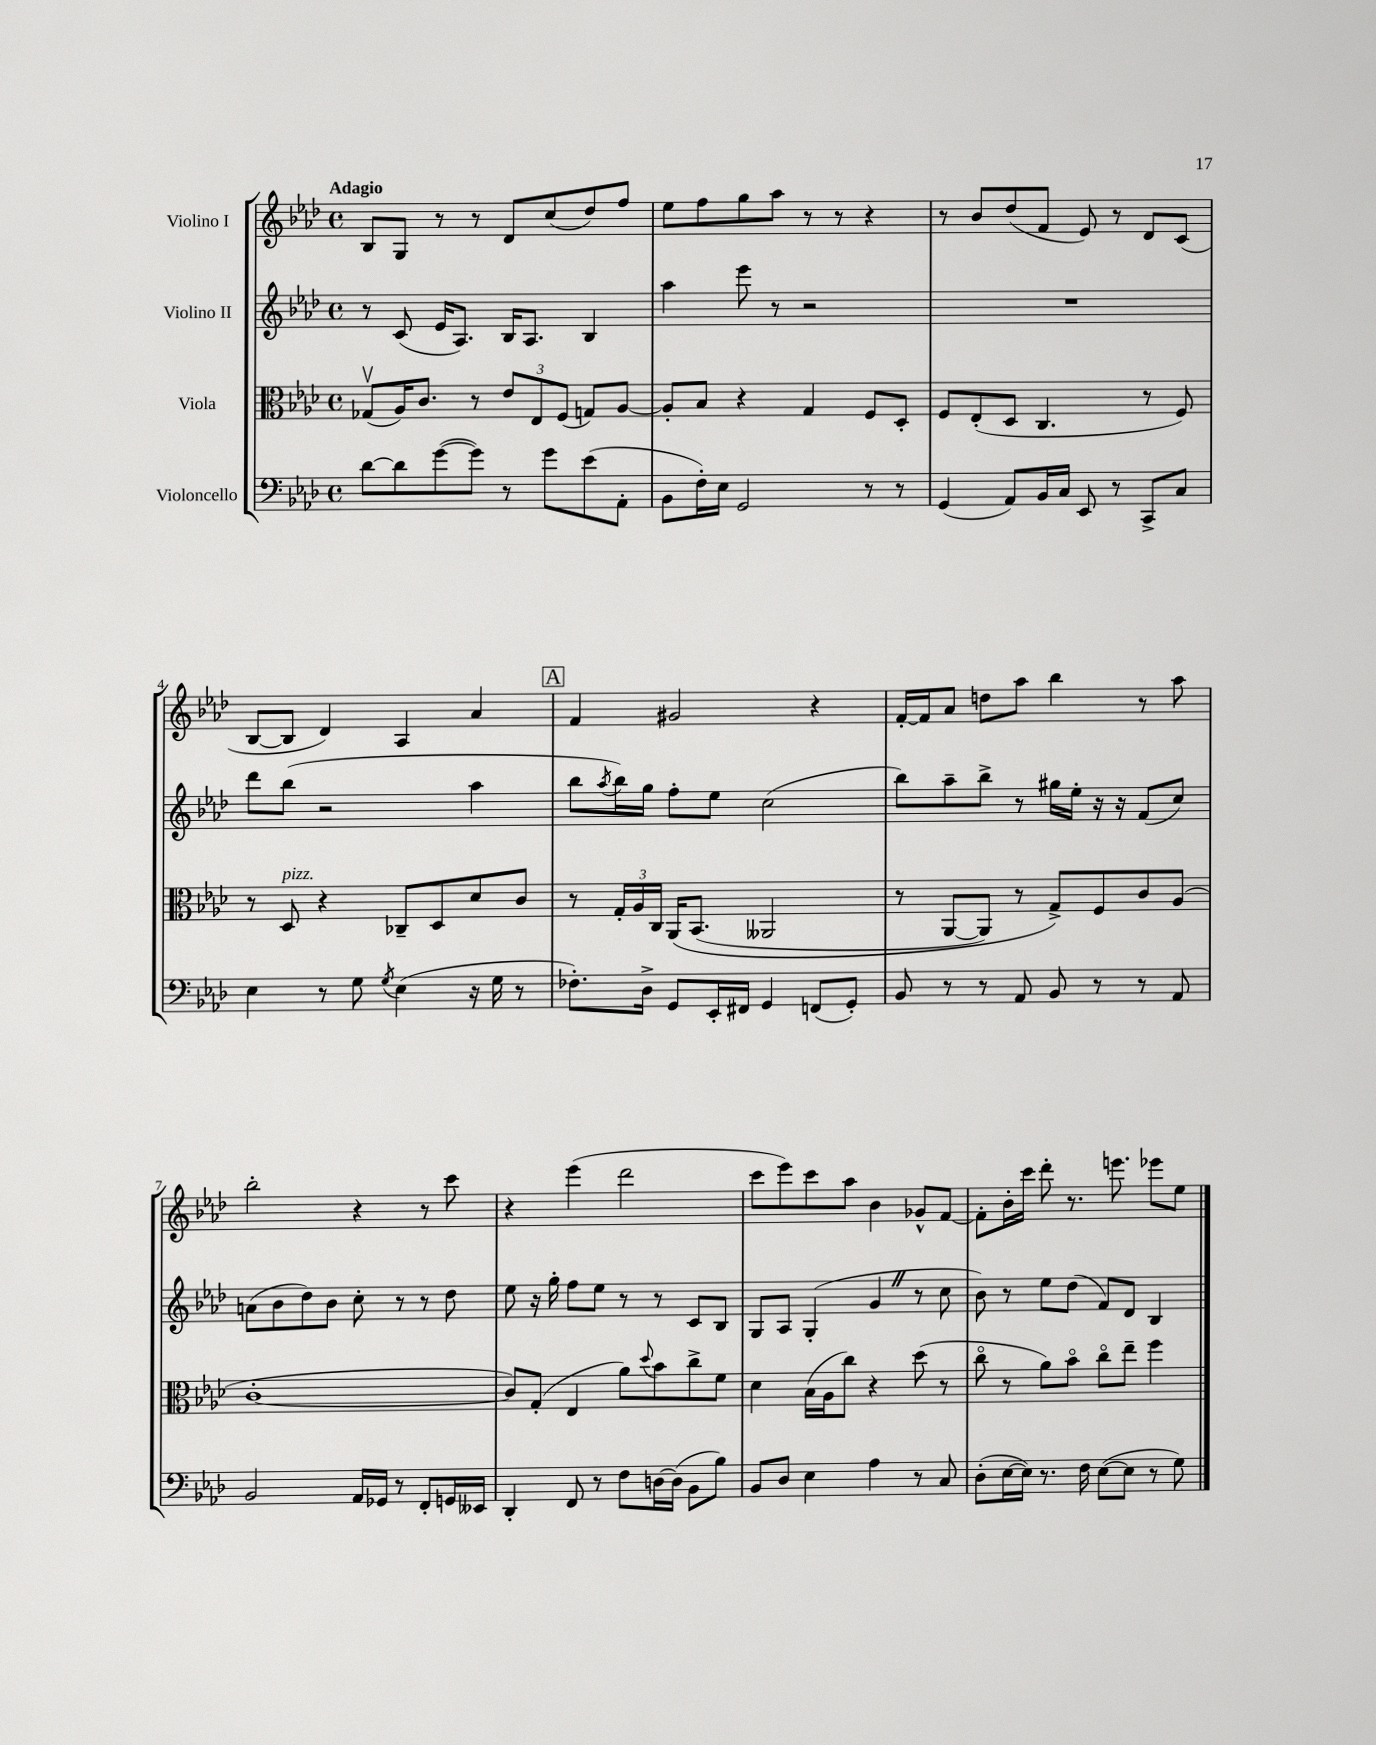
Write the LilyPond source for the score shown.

<<
\new StaffGroup <<
\new Staff = "s0" \with { instrumentName = "Violino I" } {
    \clef treble \key aes \major \defaultTimeSignature \time 4/4 \tempo "Adagio"
    bes8 g8 r8 r8 des'8 c''8( des''8) f''8 |
    ees''8 f''8 g''8 aes''8 r8 r8 r4 |
    r8 bes'8 des''8( f'8 ees'8) r8 des'8 c'8( |
    bes8~ bes8 des'4) aes4 aes'4 |
    \mark \markup { \box "A" } f'4 gis'2 r4 |
    f'16~-. f'16 aes'8 d''8 aes''8 bes''4 r8 aes''8 |
    bes''2-. r4 r8 c'''8 |
    r4 ees'''4( des'''2 |
    c'''8 ees'''8) c'''8 aes''8 bes'4 ges'8-^ f'8~ |
    f'8-. bes'16-. c'''16 des'''8-. r8. e'''8. ees'''8 ees''8 \bar "|." |
}
\new Staff = "s1" \with { instrumentName = "Violino II" } {
    \clef treble \key aes \major \defaultTimeSignature \time 4/4
    r8 c'8( ees'16 aes8.) bes16 aes8. bes4 |
    aes''4 ees'''8 r8 r2 |
    R1 |
    des'''8 bes''8( r2 aes''4 |
    \mark \markup { \box "A" } bes''8 \acciaccatura { aes''8 } bes''16) g''16 f''8-. ees''8 c''2( |
    bes''8) aes''8-- bes''8-> r8 gis''16 ees''16-. r16 r16 f'8( c''8) |
    a'8( bes'8 des''8) bes'8 c''8-. r8 r8 des''8 |
    ees''8 r16 g''16-. f''8 ees''8 r8 r8 c'8 bes8 |
    g8 aes8 g4-.( g'4 \once \override BreathingSign.text = \markup { \musicglyph "scripts.caesura.straight" } \breathe r8 c''8 |
    bes'8) r8 ees''8 des''8( f'8) des'8 bes4 \bar "|." |
}
\new Staff = "s2" \with { instrumentName = "Viola" } {
    \clef alto \key aes \major \defaultTimeSignature \time 4/4
    ges8\upbow( aes16) c'8. r8 \tuplet 3/2 { ees'8 ees8 f8( } g8) aes8~ |
    aes8-. bes8 r4 g4 f8 des8-. |
    f8 ees8-.( des8 c4. r8 f8) |
    r8 des8^\markup { \italic "pizz." } r4 ces8-- des8 des'8 c'8 |
    \mark \markup { \box "A" } r8 \tuplet 3/2 { g16-. aes16 c16 } aes,16\( bes,8.( aeses,2 |
    r8 aes,8~ aes,8) r8 g8->\) f8 c'8 aes8( |
    c'1~-. |
    c'8) g8-.( ees4 aes'8) \appoggiatura { des''8 } bes'8 c''8-> f'8 |
    des'4 bes16( aes16 c''8) r4 des''8( r8 |
    c''8\flageolet r8 aes'8) bes'8\flageolet c''8\flageolet ees''8-- f''4 \bar "|." |
}
\new Staff = "s3" \with { instrumentName = "Violoncello" } {
    \clef bass \key aes \major \defaultTimeSignature \time 4/4
    des'8~ des'8 g'8~( g'8) r8 g'8 ees'8( aes,8-. |
    bes,8 f16-.) ees16 g,2 r8 r8 |
    g,4( aes,8) bes,16 c16 ees,8 r8 c,8-> c8 |
    ees4 r8 g8 \acciaccatura { g8 } ees4( r16 g16 r8 |
    \mark \markup { \box "A" } fes8.-.) des16-> g,8 ees,16-. fis,16 g,4 f,8( g,8-.) |
    bes,8 r8 r8 aes,8 bes,8 r8 r8 aes,8 |
    bes,2 aes,16 ges,16 r8 f,8-. g,16 eeses,16 |
    des,4-. f,8 r8 f8 d16~ d16( bes,8 bes8) |
    bes,8 des8 ees4 aes4 r8 c8 |
    des8-.( ees16~ ees16) r8. f16 ees8~( ees8 r8 g8) \bar "|." |
}
>>
>>
